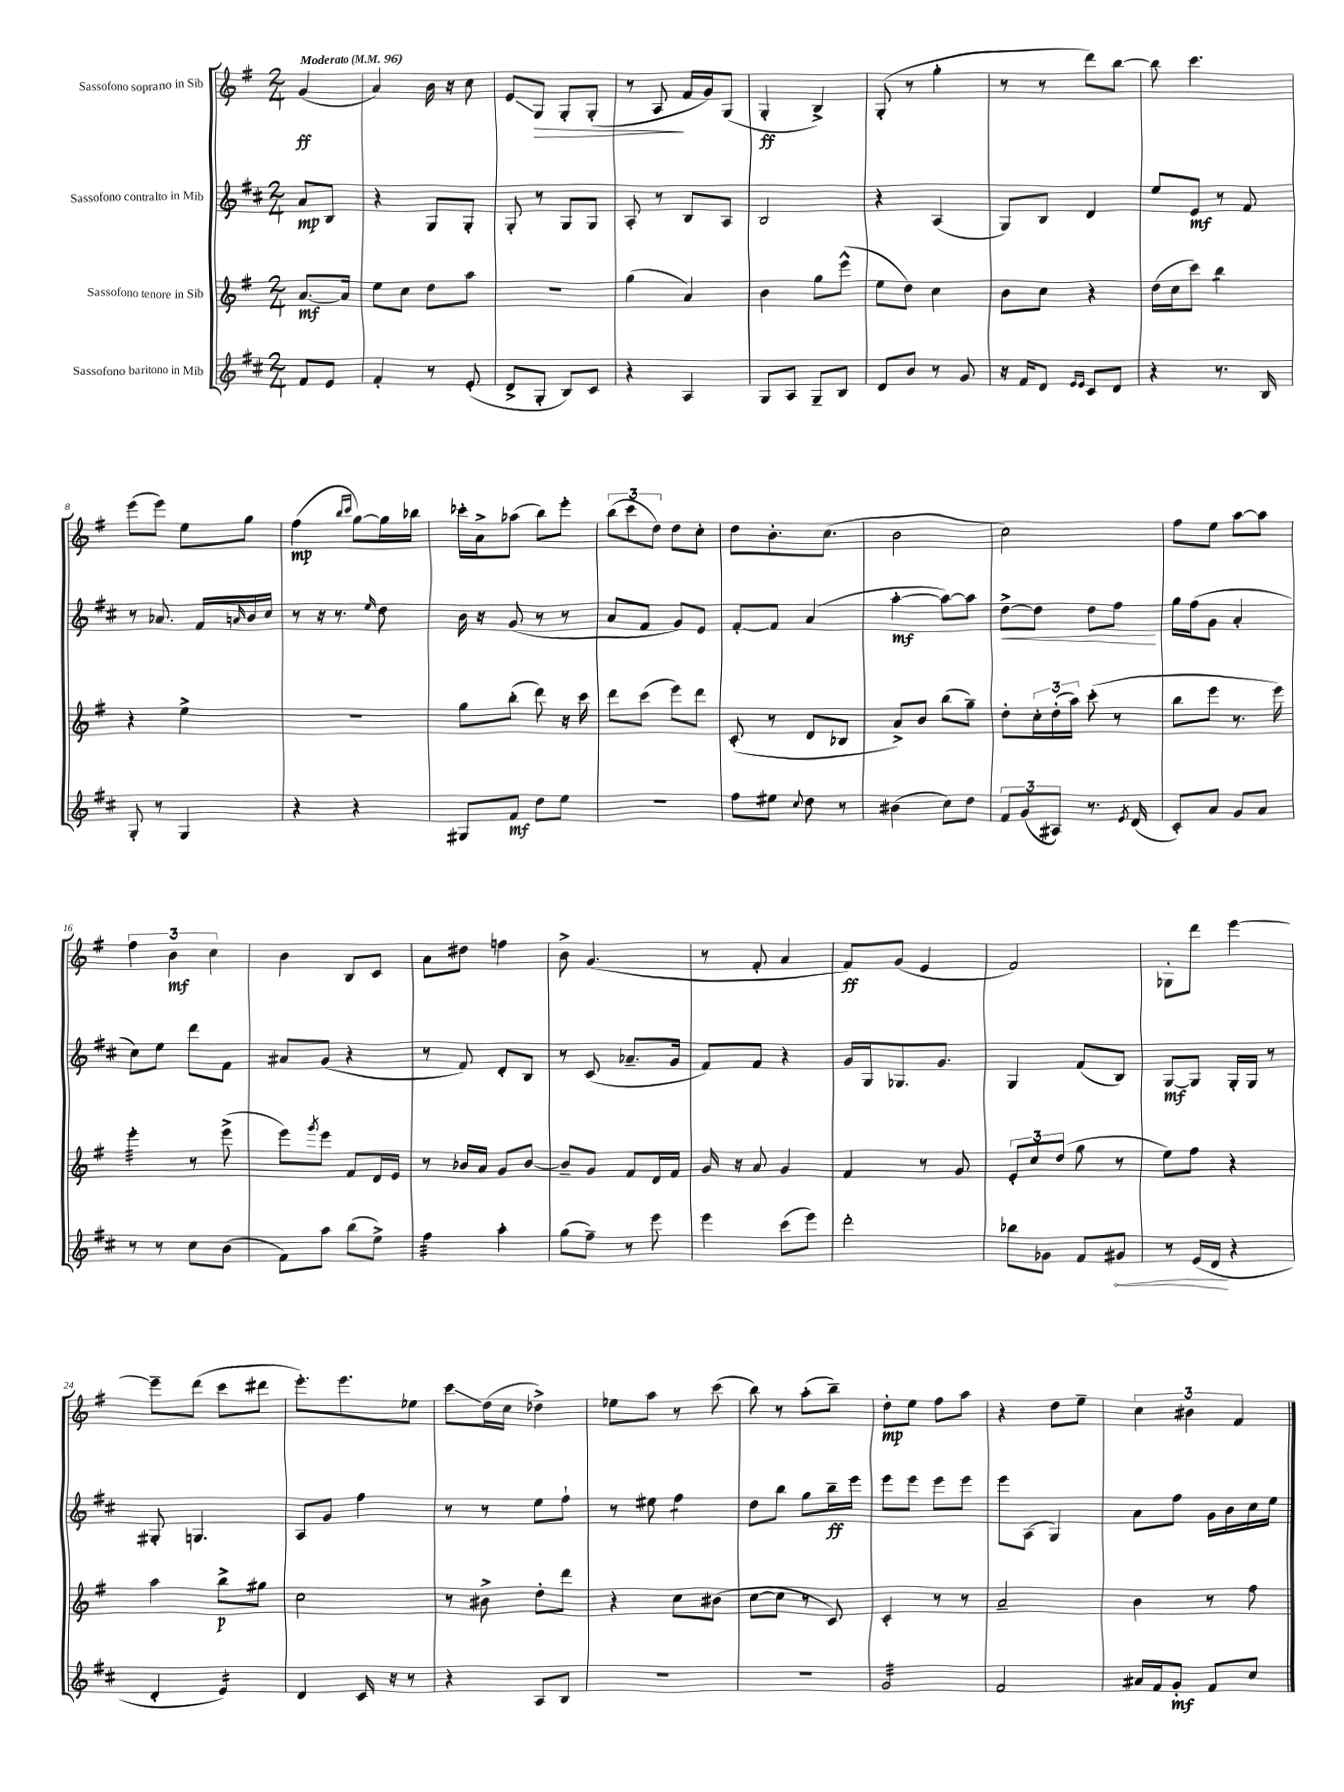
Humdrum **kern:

**kern	**kern	**kern	**kern
*staff4	*staff3	*staff2	*staff1
*clefG2	*clefG2	*clefG2	*clefG2
*k[f#c#]	*k[f#]	*k[f#c#]	*k[f#]
*M2/4	*M2/4	*M2/4	*M2/4
*MM96	*MM96	*MM96	*MM96
8f#/L	[8.a/L	8a/L	(4g/
8e/J	.	8B/J	.
.	16a/]Jk	.	.
=	=	=	=
4f#'/	8ee\L	4r	4a/)
.	8cc\J	.	.
8r	8dd\L	8G/L	16b\
.	.	.	16r
(8e'/	8aa\J	8G'/J	8cc\
=	=	=	=
8d^/L	2r	8G'/	8e/L
8G'/J	.	8r	8G/J
8B/L)	.	8G/L	8G'/L
8c#/J	.	8G/J	(8G'/J
=	=	=	=
4r	(4gg\	8A'/	8r
.	.	8r	8A/
4A/	4a/)	8B/L	16f#/LL
.	.	.	16g/J)
.	.	8A/J	(8G/J
=	=	=	=
8G/L	4b\	2B/	4G'/
8A/J	.	.	.
8G~/L	8gg\L	.	4B^/)
8B/J	(8eee^^\J	.	.
=	=	=	=
8d/L	8ee\L	4r	(8G'/
8b/J	8dd\J)	.	8r
8r	4cc\	(4A/	4gg'\
8g/	.	.	.
=	=	=	=
16r	8b\L	8G/L)	8r
16f#/LK	.	.	.
8d/J	8cc\J	8B/J	8r
16qqe/LL	.	.	.
16qqe/JJ	.	.	.
8c#/L	4r	4d/	8ddd\L)
8d/J	.	.	[8bb\J
=	=	=	=
4r	(16dd\LL	8ee/L	8bb\]
.	16cc\J	.	.
.	8ccc\J)	8e/J	4.ccc\
8.r	4bb\	8r	.
.	.	8f#/	.
16B/	.	.	.
=	=	=	=
8G'/	4r	8r	(8eee\L
8r	.	8.a-/	8eee\J)
4G/	4ee^\	.	8ee\L
.	.	16f#/LL	.
.	.	16qqa/	.
.	.	16b/	8gg\J
.	.	16cc#/JJ	.
=	=	=	=
4r	2r	8r	(4ff#\
.	.	16r	.
.	.	8.r	.
.	.	.	16qqbb/LL
.	.	.	16qqccc/JJ
4r	.	.	[8gg\L)
.	.	16qqee/	.
.	.	8dd\	16gg\]L
.	.	.	16bb-\JJ
=	=	=	=
8G#/L	8gg\L	16b\	16ccc-'\LL
.	.	16r	16a^\J
8f#/J	(8bb'\J	(8g/	(8aa-\J
8dd\L	8ddd\)	8r	8bb\L)
8ee\J	16r	8r	8eee'\J
.	16ccc\	.	.
=	=	=	=
2r	8ddd\L	8a/L	(12bb\L
.	.	.	12ccc\
.	(8ccc\J	8f#/J	.
.	.	.	12dd\J)
.	8eee\L)	8g/L)	8dd\L
.	8ddd\J	8e/J	8cc'\J
=	=	=	=
8ff#\L	(8c'/	[8f#'/L	8dd\L
8ee#\J	8r	8f#/]J	8.b'\
8qqcc#/	.	.	.
8dd\	8d/L	(4a/	.
.	.	.	(8.cc\J
8r	8B-/J	.	.
=	=	=	=
(4b#\	8a^/L)	[4aa'\	2b\
.	8b/J	.	.
8cc#\L)	(8bb\L	8aa\_L)	.
8dd\J	8gg~\J)	8aa\]J	.
=	=	=	=
12f#/L	8dd'\L	[8dd^\L	2cc\)
(12g/	.	.	.
.	24cc'\L	8dd\]J	.
12A#/J)	(24dd'\	.	.
.	24aa\JJ)	.	.
8.r	(8ccc'\	8dd\L	.
.	8r	8ff#\J	.
8qe/	.	.	.
(16d/	.	.	.
=	=	=	=
8c#'/L)	8bb\L	16gg\LL	8ff#\L
.	.	(16ff#\J	.
8a/J	8eee\J	8g\J	8ee\J
8g/L	8.r	4a'/	[8aa\L
8a/J	.	.	8aa\]J
.	16eee\)	.	.
=	=	=	=
8r	4eee'\	8cc#\L)	6ff#\
8r	.	8ee\J	.
.	.	.	6b\
8cc#\L	8r	8ddd\L	.
.	.	.	6cc\
(8b\J	(8eee^\	8f#\J	.
=	=	=	=
8f#\L)	8eee\L)	8a#/L	4b\
.	8qggg/	.	.
8aa\J	8eee\J	(8g/J	.
(8bb\L	8f#/L	4r	8B/L
8ee^\J)	16d/L	.	8c/J
.	16e/JJ	.	.
=	=	=	=
4ff#\	8r	8r	8a\L
.	16b-/LL	8f#/)	8dd#\J
.	16a/JJ	.	.
4aa'\	8g/L	8d'/L	4ff\
.	[8b-/J	8B/J	.
=	=	=	=
(8gg\L	8b-~/]L	8r	8b^\
8ff#~\J)	8g/J	(8c#/	(4.g/
8r	8f#/L	8.a-~/L	.
8eee\	16d/L	.	.
.	16f#/JJ	16g/Jk	.
=	=	=	=
4eee\	16g/	8f#/L)	8r
.	16r	.	.
.	8a/	8f#/J	8f#'/
(8ccc#\L	4g/	4r	4a/
8eee\J)	.	.	.
=	=	=	=
2ddd'\	4f#/	16g/LL	8f#/L)
.	.	16G/J	.
.	.	8.G-/	(8g/J
.	8r	.	4e/
.	.	8.g/J	.
.	8g/	.	.
=	=	=	=
8bb-\L	12e'/L	4G/	2f#/)
.	12cc/	.	.
8g-\J	.	.	.
.	(12dd/J	.	.
8f#/L	8gg\	(8f#/L	.
8g#/J	8r	8B/J)	.
=	=	=	=
8r	8ee\L)	[8G/L	8G-'\L
(16e/LL	8ff#\J	8G/]J	8ddd\J
16d/JJ	.	.	.
4r	4r	16G'/LL	[4eee\
.	.	16G/JJ	.
.	.	8r	.
=	=	=	=
4d'/	4aa\	8G#'/	8eee~\]L
.	.	4.G/	(8ddd\J
4e/)	8bb^\L	.	8ccc\L
.	8gg#\J	.	8ddd#\J
=	=	=	=
4d/	2cc\	8A/L	8.eee'\L)
.	.	8g/J	.
.	.	.	8.eee\
16c#/	.	4ff#\	.
16r	.	.	.
8r	.	.	8ee-\J
=	=	=	=
4r	8r	8r	8ccc\L
.	8b#^\	8r	(16dd\L
.	.	.	16cc\JJ
8A/L	8dd'\L	8ee\L	4dd-^\)
8B/J	8ddd\J	8ff#`\J	.
=	=	=	=
2r	4r	8r	8ee-\L
.	.	8ee#\	8aa\J
.	8cc\L	4ff#\	8r
.	(8b#\J	.	(8ccc\
=	=	=	=
2r	[8cc\L	8dd\L	8bb\)
.	8cc\]J	8bb\J	8r
.	8r	8gg\L	(8aa'\L
.	8c/)	16bb~\L	8bb~\J)
.	.	16eee\JJ	.
=	=	=	=
2g/	4c'/	8eee\L	8dd'\L
.	.	8eee\J	8ee\J
.	8r	8eee\L	8ff#\L
.	8r	8eee\J	8aa\J
=	=	=	=
2f#/	2a~/	8eee\L	4r
.	.	(8A\J	.
.	.	4G/)	8dd\L
.	.	.	8ee~\J
=	=	=	=
16a#/LL	4b\	8a\L	6cc\
16f#/J	.	.	.
8g'/J	.	8ff#\J	.
.	.	.	6b#\
8f#/L	8r	16g\LL	.
.	.	16b\	.
.	.	.	6f#/
8cc#/J	8ff#\	16cc#\	.
.	.	16ee\JJ	.
==	==	==	==
*-	*-	*-	*-
